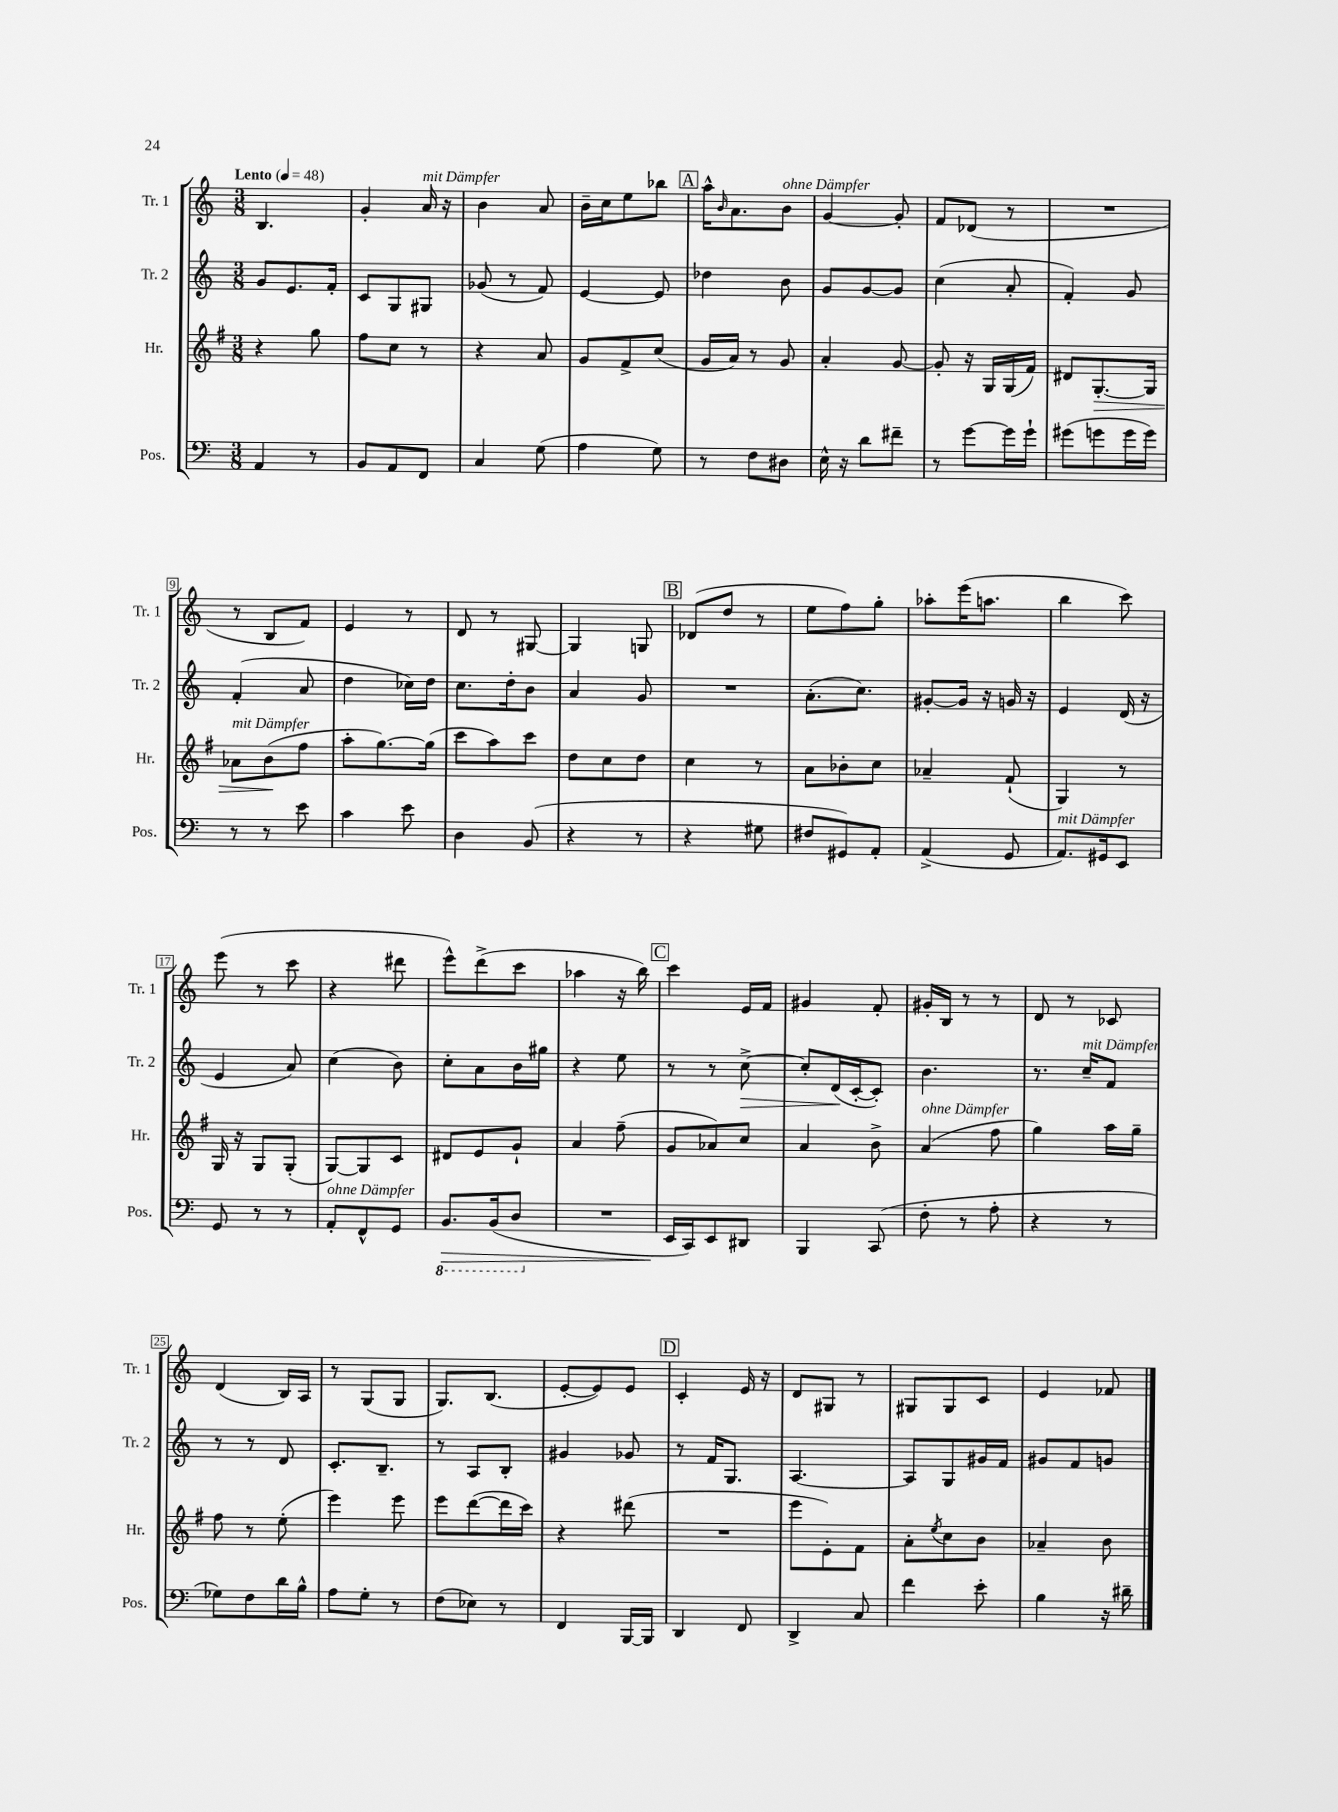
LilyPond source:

<<
\new StaffGroup <<
\new Staff = "s0" \with { instrumentName = "Tr. 1" shortInstrumentName = "Tr. 1" } {
    \clef treble \key c \major \numericTimeSignature \time 3/8 \tempo "Lento" 4 = 48
    b4. |
    g'4-. a'16^\markup { \italic "mit Dämpfer" } r16 |
    b'4 a'8 |
    b'16-- c''16 e''8 bes''8 |
    \mark \markup { \box "A" } a''16-^ \grace { b'16 } a'8. b'8^\markup { \italic "ohne Dämpfer" } |
    g'4~ g'8-. |
    f'8 des'8( r8 |
    R4. |
    r8 b8 f'8) |
    e'4 r8 |
    d'8 r8 gis8~ |
    gis4 g8 |
    \mark \markup { \box "B" } des'8( d''8 r8 |
    e''8 f''8) g''8-. |
    aes''8-. e'''16( a''8. |
    b''4 c'''8) |
    e'''8( r8 c'''8 |
    r4 dis'''8 |
    e'''8-^) d'''8->( c'''8 |
    aes''4 r16 b''16) |
    \mark \markup { \box "C" } c'''4 e'16 f'16 |
    gis'4 f'8-. |
    gis'16-. b16 r8 r8 |
    d'8 r8 ces'8 |
    d'4( b16) a16 |
    r8 g8( g8 |
    g8.) b8.( |
    e'8~-. e'8) e'8 |
    \mark \markup { \box "D" } c'4-. e'16 r16 |
    d'8 gis8 r8 |
    gis8 gis8 c'8 |
    e'4 fes'8 \bar "|." |
}
\new Staff = "s1" \with { instrumentName = "Tr. 2" shortInstrumentName = "Tr. 2" } {
    \clef treble \key c \major \numericTimeSignature \time 3/8
    g'8 e'8. f'16-. |
    c'8 g8 gis8 |
    ges'8( r8 f'8) |
    e'4~ e'8 |
    \mark \markup { \box "A" } des''4 b'8 |
    g'8 g'8~ g'8 |
    c''4( a'8-. |
    f'4-.) g'8 |
    f'4-.( a'8 |
    d''4 ces''16) d''16 |
    c''8. d''16-. b'8 |
    a'4 g'8 |
    \mark \markup { \box "B" } R4. |
    a'8.-.( c''8.) |
    gis'8~-. gis'16 r16 g'16 r16 |
    e'4 d'16( r16 |
    e'4 a'8) |
    c''4( b'8) |
    c''8-. a'8 b'16 gis''16 |
    r4 e''8 |
    \mark \markup { \box "C" } r8 r8 c''8~->\> |
    c''8-. d'16\!( c'16~-. c'8-.) |
    b'4. |
    r8. c''16--^\markup { \italic "mit Dämpfer" } f'8 |
    r8 r8 d'8 |
    c'8.-. b8.-- |
    r8 a8 b8-. |
    gis'4 ges'8 |
    \mark \markup { \box "D" } r8 f'16 g8. |
    a4.~ |
    a8 g8 gis'16 f'16 |
    gis'8 f'8 g'8 \bar "|." |
}
\new Staff = "s2" \with { instrumentName = "Hr." shortInstrumentName = "Hr." } {
    \clef treble \key g \major \numericTimeSignature \time 3/8
    r4 g''8 |
    fis''8 c''8 r8 |
    r4 a'8 |
    g'8 fis'8-> c''8( |
    \mark \markup { \box "A" } g'16 a'16) r8 g'8 |
    a'4-. g'8~ |
    g'8-. r16 g16 g16( fis'16) |
    dis'8 g8.~-.\> g16 |
    aes'8^\markup { \italic "mit Dämpfer" } b'8\!( fis''8 |
    a''8-. g''8.~) g''16( |
    c'''8 a''8) c'''8 |
    d''8 c''8 d''8 |
    \mark \markup { \box "B" } c''4 r8 |
    a'8 bes'8-. c''8 |
    aes'4-- fis'8-!( |
    g4) r8 |
    g16 r16 g8 g8-.( |
    g8~) g8 c'8 |
    dis'8 e'8 g'8-! |
    a'4 fis''8--( |
    \mark \markup { \box "C" } g'8 aes'8) c''8 |
    a'4 b'8-> |
    a'4^\markup { \italic "ohne Dämpfer" }( fis''8 |
    g''4) a''16 g''16-- |
    fis''8 r8 e''8-.( |
    e'''4) e'''8 |
    e'''8 d'''8~( d'''16 c'''16) |
    r4 dis'''8( |
    \mark \markup { \box "D" } R4. |
    e'''8 e'8-.) fis'8 |
    a'8-. \acciaccatura { e''8 } c''8 b'8 |
    aes'4-- b'8 \bar "|." |
}
\new Staff = "s3" \with { instrumentName = "Pos." shortInstrumentName = "Pos." } {
    \clef bass \key c \major \numericTimeSignature \time 3/8
    a,4 r8 |
    b,8 a,8 f,8 |
    c4 g8( |
    a4 g8) |
    \mark \markup { \box "A" } r8 f8 dis8 |
    e16-^ r16 d'8 fis'8-- |
    r8 g'8~ g'16 g'16-! |
    gis'8( g'8 g'16 g'16) |
    r8 r8 e'8 |
    c'4 e'8 |
    d4 b,8( |
    r4 r8 |
    \mark \markup { \box "B" } r4 gis8 |
    fis8 gis,8) a,8-. |
    a,4->( g,8 |
    a,8.^\markup { \italic "mit Dämpfer" }) gis,16 e,8 |
    g,8 r8 r8 |
    a,8-.^\markup { \italic "ohne Dämpfer" } f,8-^ g,8 |
    \ottava #-1 b,,8.\> b,,16( d,8 \ottava #0 |
    R4. |
    \mark \markup { \box "C" } e,16\! c,16) e,8 dis,8 |
    b,,4 c,8( |
    f8-. r8 a8-. |
    r4 r8 |
    ges8) f8 d'16 b16-^ |
    a8 g8-. r8 |
    f8( ees8) r8 |
    f,4 b,,16~ b,,16 |
    \mark \markup { \box "D" } d,4 f,8 |
    d,4-> c8 |
    f'4 e'8-. |
    b4 r16 dis'16-- \bar "|." |
}
>>
>>
\layout { \context { \Score \override BarNumber.stencil = #(make-stencil-boxer 0.1 0.3 ly:text-interface::print) } }
